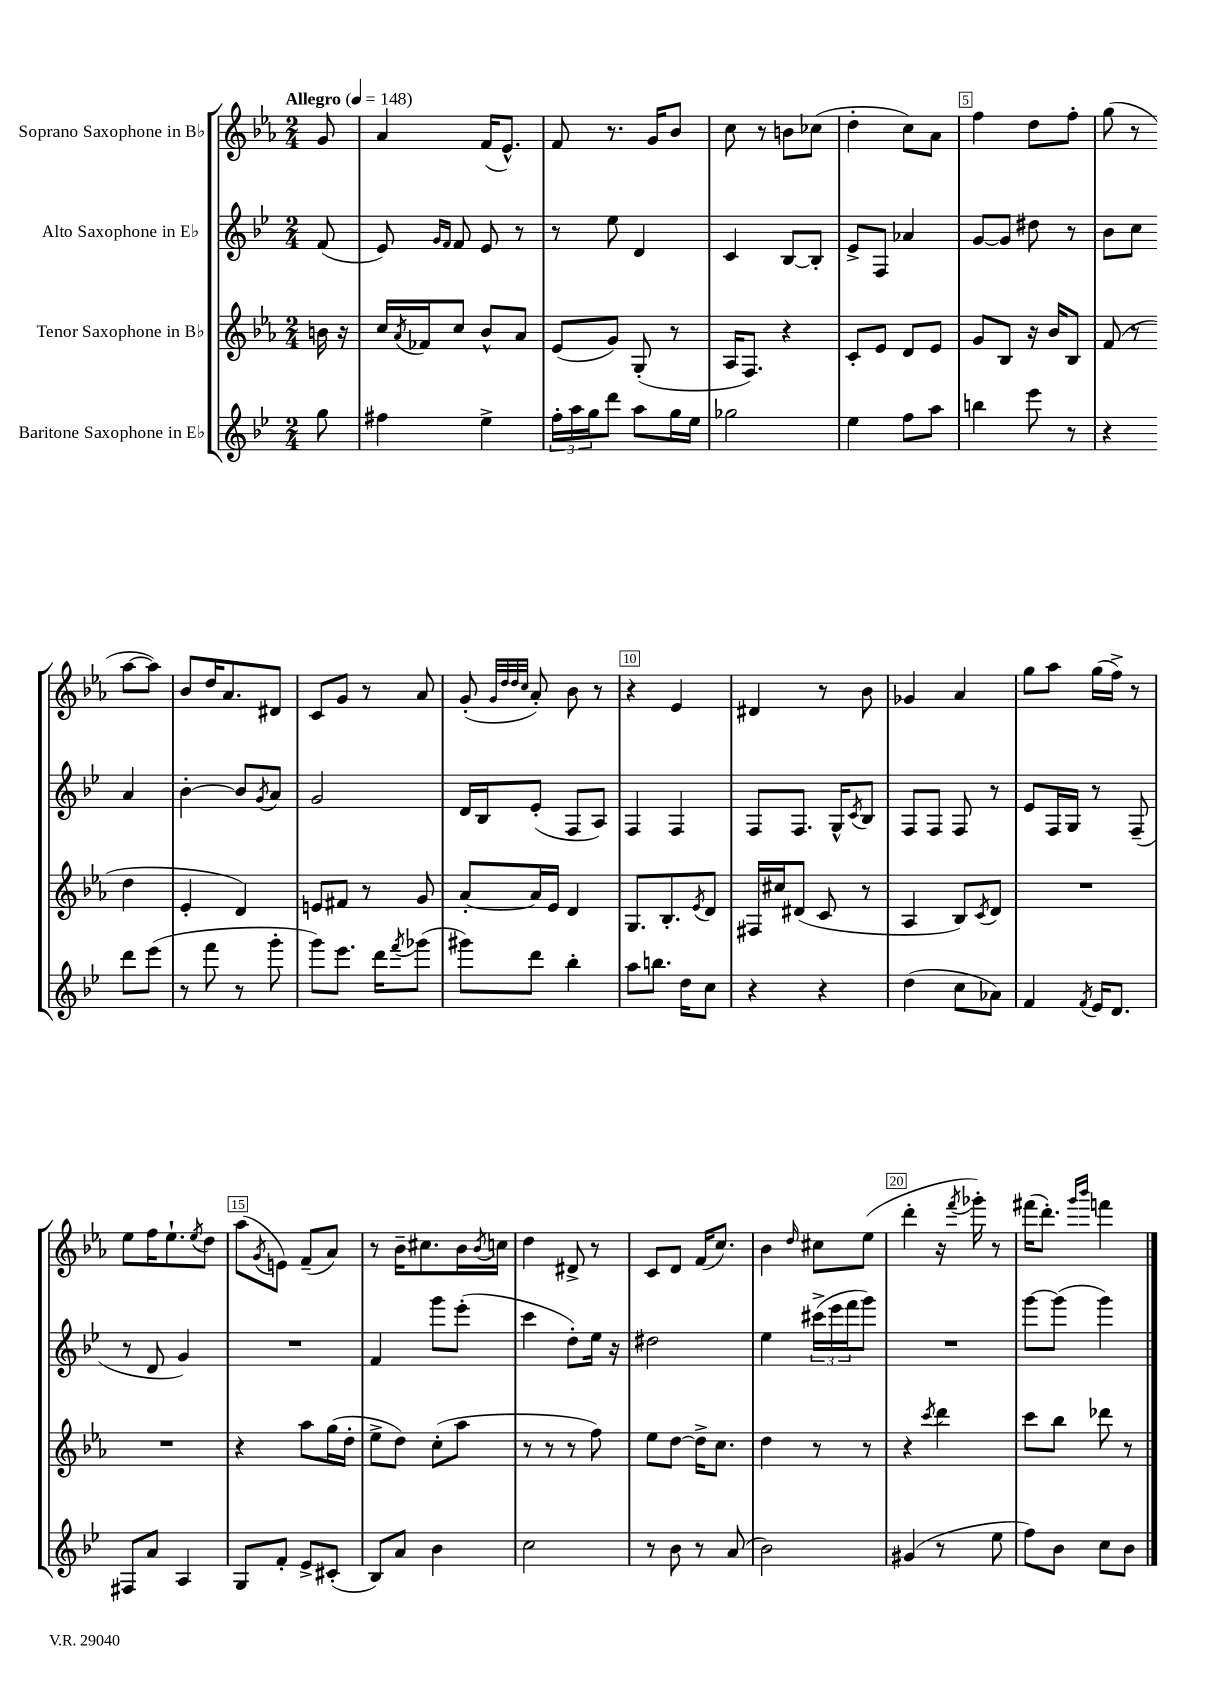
<<
\new StaffGroup <<
\new Staff = "s0" \with { instrumentName = "Soprano Saxophone in Bb" } {
    \clef treble \key ees \major \numericTimeSignature \time 2/4 \partial 8 \tempo "Allegro" 4 = 148
    g'8 |
    aes'4 f'16( ees'8.-^) |
    f'8 r8. g'16 bes'8 |
    c''8 r8 b'8 ces''8( |
    d''4-. c''8) aes'8 |
    f''4 d''8 f''8-. |
    g''8( r8 aes''8~ aes''8) |
    bes'8 d''16 aes'8. dis'8 |
    c'8 g'8 r8 aes'8 |
    g'8-.( \grace { g'32 d''32 d''32 c''32 } aes'8-.) bes'8 r8 |
    r4 ees'4 |
    dis'4 r8 bes'8 |
    ges'4 aes'4 |
    g''8 aes''8 g''16( f''16->) r8 |
    ees''8 f''16 ees''8.-! \acciaccatura { ees''8 } d''8 |
    aes''8( \acciaccatura { g'8 } e'8) f'8--( aes'8) |
    r8 bes'16-- cis''8. bes'16 \acciaccatura { bes'8 } c''16 |
    d''4 dis'8-> r8 |
    c'8 d'8 f'16( c''8.) |
    bes'4 \grace { d''16 } cis''8 ees''8( |
    d'''4-. r16 \acciaccatura { f'''8 } ges'''16-.) r8 |
    fis'''16( d'''8.-.) \grace { g'''16 bes'''16 } f'''4 \bar "|." |
}
\new Staff = "s1" \with { instrumentName = "Alto Saxophone in Eb" } {
    \clef treble \key bes \major \numericTimeSignature \time 2/4 \partial 8
    f'8( |
    ees'8) \grace { g'16 f'16 } f'8 ees'8 r8 |
    r8 ees''8 d'4 |
    c'4 bes8~ bes8-. |
    ees'8-> f8 aes'4 |
    g'8~ g'8 dis''8 r8 |
    bes'8 c''8 a'4 |
    bes'4~-. bes'8 \acciaccatura { g'8 } a'8 |
    g'2 |
    d'16 bes16 ees'8-.( f8 a8) |
    f4 f4 |
    f8 f8. g16-^ \acciaccatura { c'8 } bes8 |
    f8 f8 f8 r8 |
    ees'8 f16 g16 r8 f8--( |
    r8 d'8 g'4) |
    R2 |
    f'4 g'''8 ees'''8-.( |
    c'''4 d''8-.) ees''16 r16 |
    dis''2 |
    ees''4 \tuplet 3/2 { cis'''16->( ees'''16 f'''16 } g'''8) |
    R2 |
    g'''8~ g'''8( g'''4) \bar "|." |
}
\new Staff = "s2" \with { instrumentName = "Tenor Saxophone in Bb" } {
    \clef treble \key ees \major \numericTimeSignature \time 2/4 \partial 8
    b'16 r16 |
    c''16 \acciaccatura { aes'8 } fes'16 c''8 bes'8-^ aes'8 |
    ees'8( g'8) g8-.( r8 |
    aes16 f8.) r4 |
    c'8-. ees'8 d'8 ees'8 |
    g'8 bes8 r16 bes'16 bes8 |
    f'8( r8 d''4 |
    ees'4-. d'4) |
    e'8 fis'8 r8 g'8 |
    aes'8~-. aes'16 ees'16 d'4 |
    g8. bes8.-. \acciaccatura { ees'8 } d'8 |
    fis16 cis''16 dis'8( c'8 r8 |
    aes4 bes8) \acciaccatura { c'8 } d'8 |
    R2 |
    R2 |
    r4 aes''8 g''16( d''16-. |
    ees''8-> d''8) c''8-.( aes''8 |
    r8 r8 r8 f''8) |
    ees''8 d''8~ d''16-> c''8. |
    d''4 r8 r8 |
    r4 \acciaccatura { c'''8 } d'''4 |
    c'''8 bes''8 des'''8 r8 \bar "|." |
}
\new Staff = "s3" \with { instrumentName = "Baritone Saxophone in Eb" } {
    \clef treble \key bes \major \numericTimeSignature \time 2/4 \partial 8
    g''8 |
    fis''4 ees''4-> |
    \tuplet 3/2 { f''16-. a''16 g''16 } d'''8 a''8 g''16 ees''16 |
    ges''2 |
    ees''4 f''8 a''8 |
    b''4 ees'''8 r8 |
    r4 d'''8 ees'''8( |
    r8 f'''8 r8 g'''8-. |
    g'''8) ees'''8. d'''16 \acciaccatura { f'''8 } ges'''8( |
    gis'''8) d'''8 bes''4-. |
    a''8 b''8. d''16 c''8 |
    r4 r4 |
    d''4( c''8 aes'8) |
    f'4 \acciaccatura { f'8 } ees'16 d'8. |
    fis8 a'8 a4 |
    g8 f'8-. ees'8-> cis'8-.( |
    bes8) a'8 bes'4 |
    c''2 |
    r8 bes'8 r8 a'8( |
    bes'2) |
    gis'4( r8 ees''8 |
    f''8) bes'8 c''8 bes'8 \bar "|." |
}
>>
>>
\layout { \context { \Score \override BarNumber.break-visibility = ##(#f #t #t) barNumberVisibility = #(every-nth-bar-number-visible 5) \override BarNumber.stencil = #(make-stencil-boxer 0.1 0.3 ly:text-interface::print) } }
